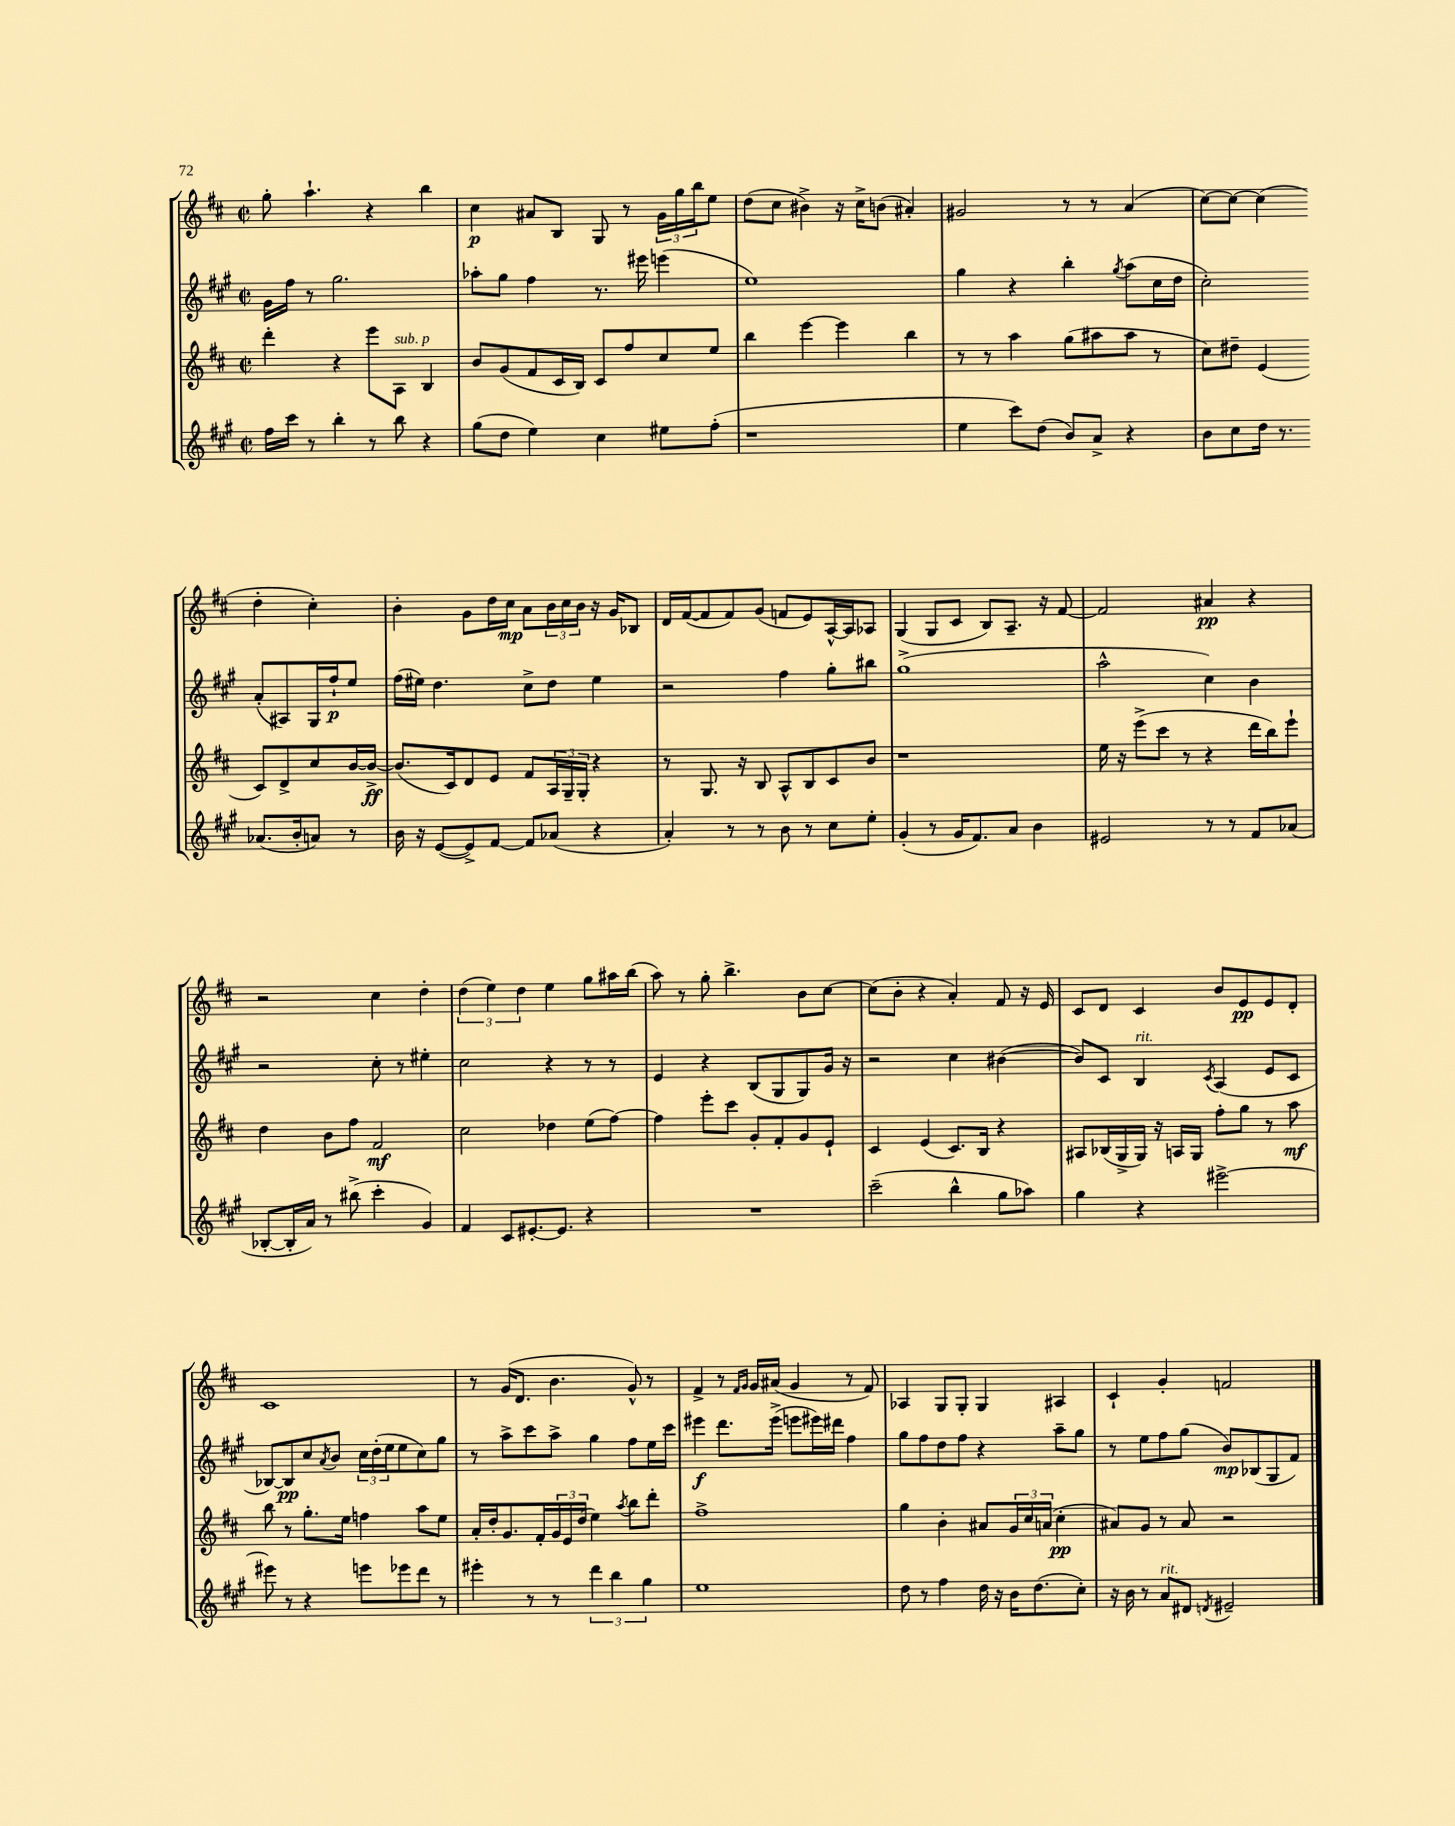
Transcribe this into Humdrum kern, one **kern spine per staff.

**kern	**kern	**dynam	**kern	**dynam	**kern	**dynam
*part4	*part3	*part3	*part2	*part2	*part1	*part1
*staff4	*staff3	*staff3	*staff2	*staff2	*staff1	*staff1
*clefG2	*clefG2	*	*clefG2	*	*clefG2	*
*k[f#c#g#]	*k[f#c#]	*	*k[f#c#g#]	*	*k[f#c#]	*
*M2/2	*M2/2	*	*M2/2	*	*M2/2	*
*met(c|)	*met(c|)	*	*met(c|)	*	*met(c|)	*
=43	=43	=43	=43	=43	=43	=43
16ff#\LL	4ddd'\	.	16g#\LL	.	8gg'\	.
16ccc#\JJ	.	.	16ff#\JJ	.	.	.
8r	.	.	8r	.	4.aa`\	.
4bb'\	4r	.	2.gg#\	.	.	.
8r	8eee\L	.	.	.	4r	.
!	!LO:TX:a:i:t=sub. p	!	!	!	!	!
8bb\	8A\J	.	.	.	.	.
4r	4B/	.	.	.	4bb\	.
=44	=44	=44	=44	=44	=44	=44
(8gg#\L	8b/L	.	8aa-X'\L	.	4cc#\	p
8dd\J	(8g/	.	8gg#\J	.	.	.
4ee\)	8f#/	.	4ff#\	.	8a#X/L	.
.	16c#/L	.	.	.	8B/J	.
.	16B/JJ)	.	.	.	.	.
4cc#\	8c#/L	.	8.r	.	8G/	.
.	8ff#/	.	.	.	8r	.
.	.	.	16eee#X\	.	.	.
8ee#X\L	8cc#/	.	(4eeen\	.	24g\LL	.
.	.	.	.	.	24gg\	.
.	.	.	.	.	24bb\J	.
(8ff#'\J	8ee/J	.	.	.	8ee\J	.
=45	=45	=45	=45	=45	=45	=45
1r	4bb\	.	1ee)	.	(8dd\L	.
.	.	.	.	.	8cc#\J	.
.	[4eee\	.	.	.	4b#X^\)	.
.	4eee\]	.	.	.	16r	.
.	.	.	.	.	16cc#^\KL	.
.	.	.	.	.	(8bn\J	.
.	4bb\	.	.	.	4a#X'/)	.
=46	=46	=46	=46	=46	=46	=46
4ee\	8r	.	4gg#\	.	2g#X/	.
.	8r	.	.	.	.	.
8ccc#\L)	4aa\	.	4r	.	.	.
(8dd\J	.	.	.	.	.	.
8b/L)	(8gg\L	.	4bb'\	.	8r	.
8a^/J	8aa#X\	.	.	.	8r	.
.	.	.	8qgg#/	.	.	.
4r	8aa#\J	.	(8aa\L	.	(4a/	.
.	8r	.	16cc#\L	.	.	.
.	.	.	16dd\JJ	.	.	.
=47	=47	=47	=47	=47	=47	=47
8b\L	8cc#\L)	.	2cc#'\)	.	[8cc#\L)	.
8cc#\	8dd#X~\J	.	.	.	8cc#\J_	.
16dd\Jk	(4e/	.	.	.	(4cc#\]	.
8.r	.	.	.	.	.	.
(8.a-X/L	8c#/L)	.	(8a'/L	.	4dd'\	.
.	8d^/	.	8A#X/)	.	.	.
16b'/k	.	.	.	.	.	.
8an/J)	8cc#/	.	16G#/L	.	4cc#'\)	.
.	.	.	16ff#`/J	p	.	.
8r	[16b/L	.	8ee/J	.	.	.
.	16b^/JJ_	ff	.	.	.	.
!!LO:LB:g=z
=48	=48	=48	=48	=48	=48	=48
16b\	(8.b/L]	.	(16ff#\LL	.	4b'\	.
16r	.	.	16ee#X\JJ)	.	.	.
([8e/L	.	.	4.dd\	.	.	.
.	16c#/k)	.	.	.	.	.
8e^/])	8d/	.	.	.	8g\L	.
[8f#/J	8e/J	.	.	.	16dd\L	.
.	.	.	.	.	16cc#\JJ	mp
8f#/L]	8f#/L	.	8cc#^\L	.	8a\L	.
(8a-X/J	24A/L	.	8dd\J	.	24b\L	.
.	24G~/	.	.	.	24cc#\	.
.	24G'/JJ	.	.	.	24b\JJ	.
4r	4r	.	4ee#\	.	16r	.
.	.	.	.	.	16g/KL	.
.	.	.	.	.	8B-X/J	.
=49	=49	=49	=49	=49	=49	=49
4a'/)	8r	.	2r	.	16d/LL	.
.	.	.	.	.	([16f#/J	.
.	8.G/	.	.	.	8f#/]	.
8r	.	.	.	.	8f#/)	.
.	16r	.	.	.	.	.
8r	8B/	.	.	.	(8g/J	.
8b\	8A^^/L	.	4ff#\	.	8fn/L	.
8r	8B/	.	.	.	8e/)	.
8cc#\L	8c#/	.	8gg#'\L	.	[16A^^/L	.
.	.	.	.	.	16A/J]	.
8ee'\J	8b/J	.	8bb#X\J	.	8A-X/J	.
=50	=50	=50	=50	=50	=50	=50
(4g#'/	1r	.	(1gg#^	.	(4G/	.
8r	.	.	.	.	8G/L	.
16g#/KL	.	.	.	.	8c#/J	.
8.f#/)	.	.	.	.	.	.
.	.	.	.	.	8B/L)	.
8a/J	.	.	.	.	8.A~/J	.
4b\	.	.	.	.	.	.
.	.	.	.	.	16r	.
.	.	.	.	.	[8f#/	.
=51	=51	=51	=51	=51	=51	=51
2e#X/	16ee\	.	2aa^^\	.	2f#/]	.
.	16r	.	.	.	.	.
.	(8eee^\L	.	.	.	.	.
.	8ccc#\J	.	.	.	.	.
.	8r	.	.	.	.	.
8r	4r	.	4cc#\)	.	4a#X/	pp
8r	.	.	.	.	.	.
8f#/L	16ddd\LL	.	4b\	.	4r	.
.	16bb\J)	.	.	.	.	.
(8a-X/J	8eee`\J	.	.	.	.	.
!!LO:LB:g=z
=52	=52	=52	=52	=52	=52	=52
[8B-X'/L	4dd\	.	2r	.	2r	.
16B-'/L]	.	.	.	.	.	.
16a/JJ)	.	.	.	.	.	.
8r	8b\L	.	.	.	.	.
(8bb#X^\	8ff#\J	.	.	.	.	.
4ccc#'\	2f#/	mf	8cc#'\	.	4cc#\	.
.	.	.	8r	.	.	.
4g#/)	.	.	4ee#X'\	.	4dd'\	.
=53	=53	=53	=53	=53	=53	=53
4f#/	2cc#\	.	2cc#\	.	(6dd\	.
.	.	.	.	.	6ee\)	.
8c#/L	.	.	.	.	.	.
.	.	.	.	.	6dd\	.
[8.e#X'/	.	.	.	.	.	.
.	4dd-X\	.	4r	.	4ee\	.
8.e#/J]	.	.	.	.	.	.
4r	(8ee\L	.	8r	.	8gg\L	.
.	[8ff#\J)	.	8r	.	16aa#X\L	.
.	.	.	.	.	(16bb\JJ	.
=54	=54	=54	=54	=54	=54	=54
1r	4ff#\]	.	4e/	.	8aa\)	.
.	.	.	.	.	8r	.
.	8eee'\L	.	4r	.	8gg'\	.
.	8ccc#\J	.	.	.	4.bb^\	.
.	8g'/L	.	(8B/L	.	.	.
.	8f#'/	.	8G#/	.	.	.
.	8g/	.	8G#/)	.	8b\L	.
.	8e`/J	.	16g#/Jk	.	[8cc#\J	.
.	.	.	16r	.	.	.
=55	=55	=55	=55	=55	=55	=55
(2ccc#~\	4c#/	.	2r	.	(8cc#\L]	.
.	.	.	.	.	8b'\J	.
.	(4e/	.	.	.	4r	.
4bb^^\	8.c#/L)	.	4cc#\	.	4a'/)	.
.	16B/Jk	.	.	.	.	.
8gg#\L	4r	.	([4b#X\	.	8f#/	.
8aa-X\J)	.	.	.	.	16r	.
.	.	.	.	.	16e/	.
=56	=56	=56	=56	=56	=56	=56
4gg#\	8A#X/L	.	8b#/L])	.	8c#/L	.
.	(16B-X/L	.	8c#/J	.	8d/J	.
.	16G^/	.	.	.	.	.
!	!	!	!LO:TX:a:i:t=rit.	!	!	!
4r	16G/JJ)	.	4B/	.	4c#/	.
.	16r	.	.	.	.	.
.	16An/LL	.	.	.	.	.
.	16G/JJ	.	.	.	.	.
.	.	.	8qc#/	.	.	.
[2eee#X^\	8ff#'\L	.	(4A/	.	8b/L	.
.	8gg\J	.	.	.	8e/	pp
.	8r	.	8e/L	.	8e/	.
.	8aa\	mf	8c#/J	.	8d'/J	.
!!LO:LB:g=z
=57	=57	=57	=57	=57	=57	=57
8eee#X\]	8bb\	.	[8B-X/L)	.	1c#	.
8r	8r	.	8B-/]	pp	.	.
4r	8.gg'\L	.	8cc#/	.	.	.
.	.	.	8qa/	.	.	.
.	.	.	8b/J	.	.	.
.	16ee\Jk	.	.	.	.	.
8eeen\L	4ffn\	.	24cc#\LL	.	.	.
.	.	.	(24dd'\	.	.	.
.	.	.	24ee\J	.	.	.
8eee-X\	.	.	8ee\	.	.	.
8ddd\J	8aa\L	.	8cc#\)	.	.	.
8r	8ee\J	.	8gg#\J	.	.	.
=58	=58	=58	=58	=58	=58	=58
4eee#X'\	16a'/LL	.	8r	.	8r	.
.	16dd'/J	.	.	.	.	.
.	8.g/	.	8aa^\L	.	(16g/KL	.
.	.	.	.	.	8.d/J	.
8r	.	.	8ccc#\	.	.	.
.	16f#'/L	.	.	.	.	.
8r	24g/	.	8aa^\J	.	4.b\	.
.	24e/	.	.	.	.	.
.	(24dd/JJ	.	.	.	.	.
6ddd\	4ee\)	.	4gg#\	.	.	.
6bb\	.	.	.	.	.	.
.	8qaa/	.	.	.	.	.
.	8bb\L	.	8ff#\L	.	8g^^/)	.
6gg#\	.	.	.	.	.	.
.	8ddd'\J	.	16ee\L	.	8r	.
.	.	.	16ccc#\JJ	.	.	.
=59	=59	=59	=59	=59	=59	=59
1ee	1ff#^	.	4eee#X\	f	4f#^/	.
.	.	.	8.ddd\L	.	8r	.
.	.	.	.	.	16qqf#/LL	.
.	.	.	.	.	16qqg/JJ	.
.	.	.	.	.	16g/LL	.
.	.	.	(16eee#^\Jk	.	(16a#X/JJ	.
.	.	.	8eeen\L	.	4g/	.
.	.	.	16eee#X\L)	.	.	.
.	.	.	16ddd#X\JJ	.	.	.
.	.	.	4ff#\	.	8r	.
.	.	.	.	.	8f#/)	.
=60	=60	=60	=60	=60	=60	=60
8dd\	4gg\	.	8gg#\L	.	4A-X/	.
8r	.	.	8ff#\	.	.	.
4ff#\	4b'\	.	8dd\	.	8G/L	.
.	.	.	8ff#\J	.	8G'/J	.
16dd\	8a#X/L	.	4r	.	4G/	.
16r	.	.	.	.	.	.
16b\KL	24g/L	.	.	.	.	.
.	24cc#/	.	.	.	.	.
(8.dd\	.	.	.	.	.	.
.	(24an/JJ	.	.	.	.	.
.	4cc#'\	pp	8aa~\L	.	4A#X/	.
8cc#'\J)	.	.	8gg#\J	.	.	.
=61	=61	=61	=61	=61	=61	=61
16r	8a#X/L)	.	8r	.	4c#`/	.
16b\	.	.	.	.	.	.
8r	8g/J	.	8ee\L	.	.	.
!LO:TX:a:i:t=rit.	!	!	!	!	!	!
8a/L	8r	.	8ff#\	.	4g'/	.
8d#X/J	8a#/	.	(8gg#\J	.	.	.
8qdn/	.	.	.	.	.	.
2e#X~/	2r	.	8b/L)	mp	2fn/	.
.	.	.	(8B-X/	.	.	.
.	.	.	8G#/	.	.	.
.	.	.	8f#/J)	.	.	.
==	==	==	==	==	==	==
*-	*-	*-	*-	*-	*-	*-
